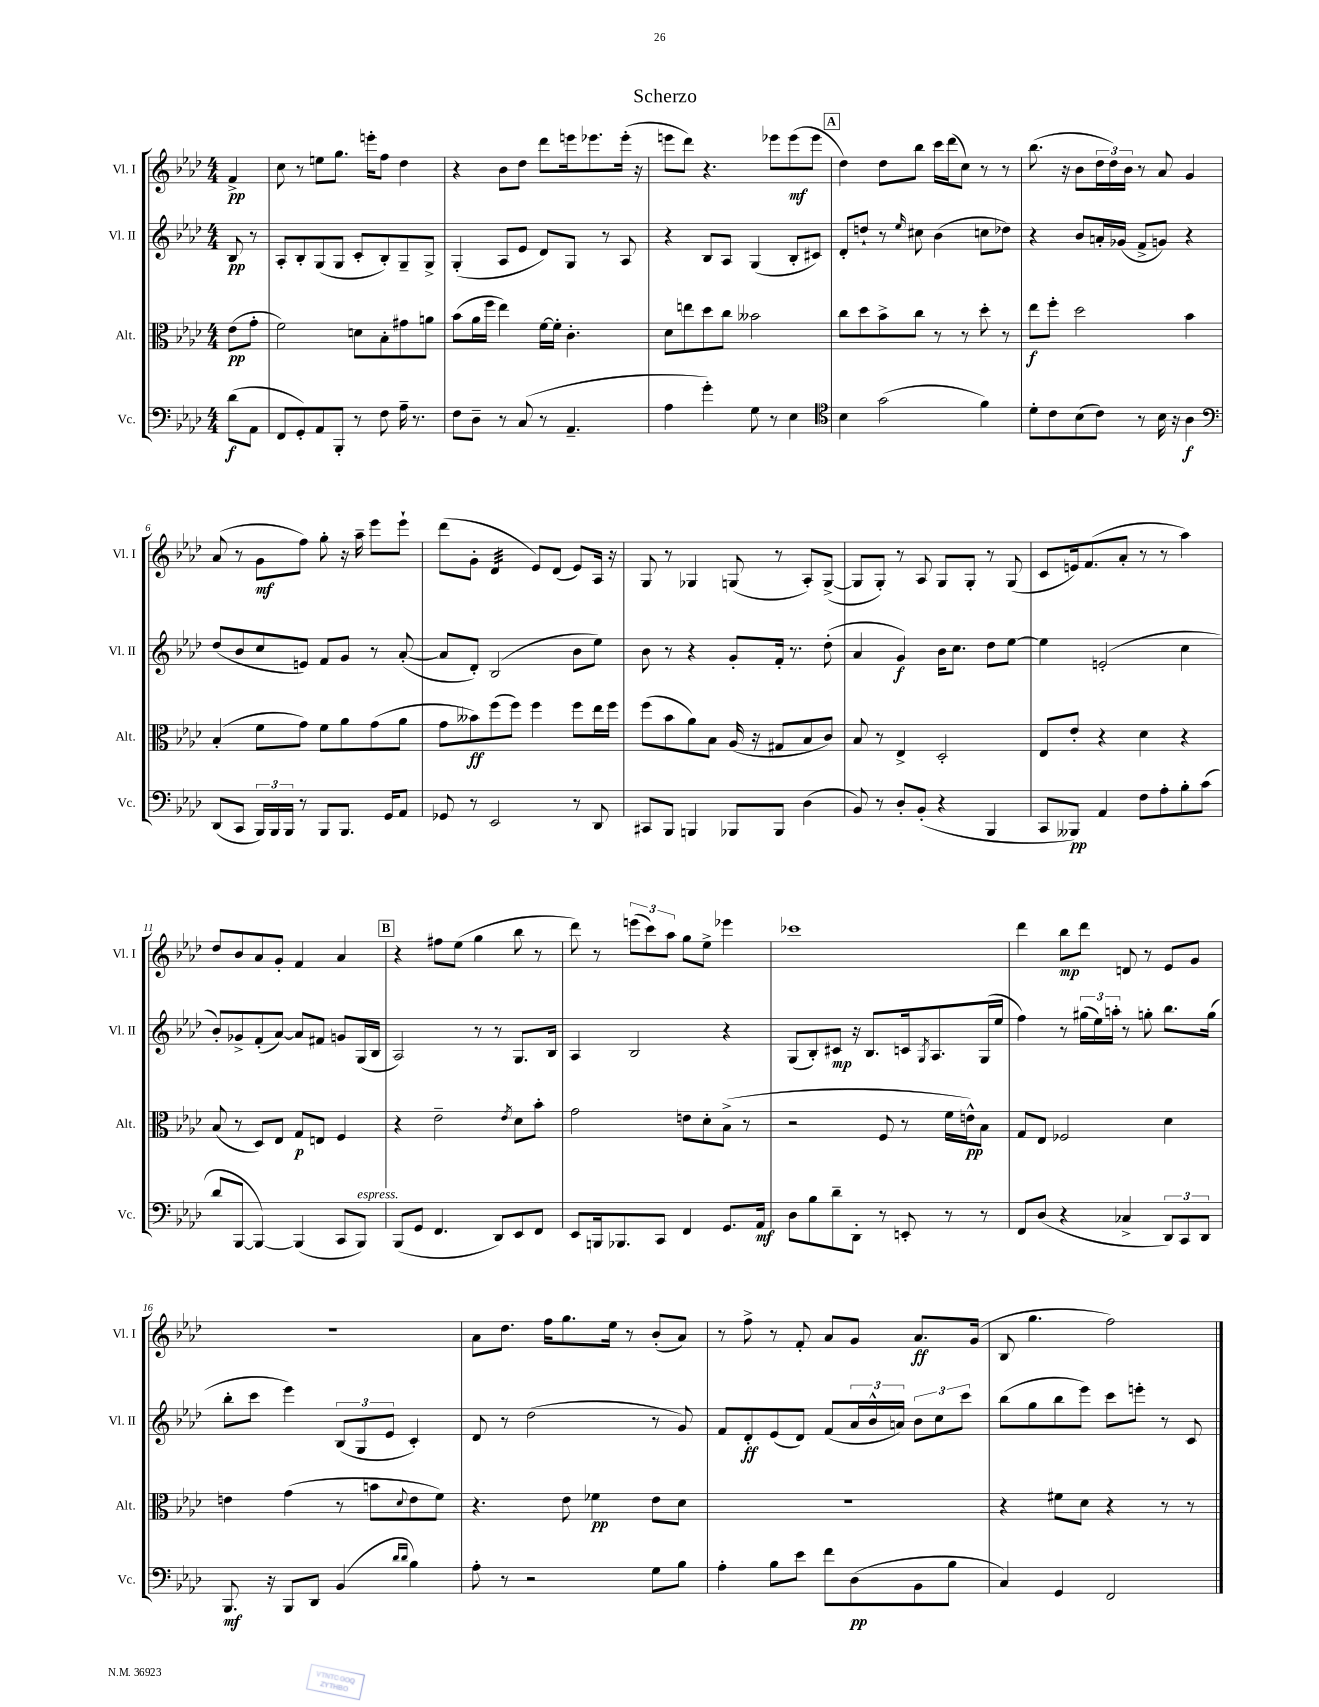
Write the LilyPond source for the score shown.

\header { title = "Scherzo" }
<<
\new StaffGroup <<
\new Staff = "s0" \with { instrumentName = "Vl. I" shortInstrumentName = "Vl. I" } {
    \clef treble \key aes \major \numericTimeSignature \time 4/4 \partial 4
    f'4->\pp |
    c''8 r8 e''8 g''8. e'''16-. f''8 des''4 |
    r4 bes'8 des''8 des'''8 e'''16 ees'''8. ees'''16-.( r16 |
    e'''8 des'''8) r4. ees'''8 ees'''8\mf( ees'''8 |
    \mark \markup { \box "A" } des''4) des''8 bes''8 c'''16 des'''16( c''8) r8 r8 |
    bes''8.( r16 bes'8 \tuplet 3/2 { des''16 des''16) bes'16 } r8 aes'8 g'4 |
    aes'8( r8 g'8\mf f''8) g''8-. r16 aes''16-- ees'''8 ees'''8-! |
    des'''8( g'8-. des'4:32 ees'8) des'8( ees'8) aes16 r16 |
    g8 r8 ges4 g8( r8 aes8-.) g8~->( |
    g8 g8-.) r8 aes8 g8 g8-. r8 g8( |
    c'8 e'16) f'8.( aes'8-. r8 r8 aes''4) |
    des''8 bes'8 aes'8 g'8-. f'4 aes'4 |
    \mark \markup { \box "B" } r4 fis''8 ees''8( g''4 bes''8 r8 |
    des'''8) r8 \tuplet 3/2 { e'''8( c'''8) aes''8 } g''8 ees''8-> ees'''4 |
    ces'''1 |
    des'''4 bes''8\mp des'''8 d'8 r8 ees'8 g'8 |
    R1 |
    aes'8 des''8. f''16 g''8. ees''16 r8 bes'8-.( aes'8) |
    r8 f''8-> r8 f'8-. aes'8 g'8 aes'8.\ff g'16( |
    bes8 g''4. f''2) \bar "|." |
}
\new Staff = "s1" \with { instrumentName = "Vl. II" shortInstrumentName = "Vl. II" } {
    \clef treble \key aes \major \numericTimeSignature \time 4/4 \partial 4
    bes8\pp r8 |
    aes8-. bes8-. g8( g8 c'8-. bes8-.) g8-- g8-> |
    g4-.( aes8 ees'8 des'8) g8 r8 aes8 |
    r4 bes8 aes8 g4( bes8-. cis'8) |
    \mark \markup { \box "A" } des'8-. d''8-! r8 \grace { ees''16 } cis''8 bes'4( c''8 des''8) |
    r4 bes'8 a'16-. ges'16( f'8-> g'8) r4 |
    des''8( bes'8 c''8 e'8) f'8 g'8 r8 aes'8~-.( |
    aes'8 des'8-.) bes2( bes'8 ees''8) |
    bes'8 r8 r4 g'8-. f'16-. r8. des''8-.( |
    aes'4 g'4\f) bes'16 c''8. des''8 ees''8~ |
    ees''4 e'2-.( c''4 |
    bes'8-.) ges'8-> f'8-.( aes'8~) aes'8 fis'8 g'8 g16( bes16 |
    \mark \markup { \box "B" } aes2) r8 r8 g8. bes16 |
    aes4 bes2 r4 |
    g8( bes8-.) cis'8\mp r16 bes8. c'16 \acciaccatura { g8 } aes8. g16( ees''16 |
    f''4) r8 \tuplet 3/2 { gis''16( ees''16) a''16-. } r8 g''8-. bes''8. g''16( |
    bes''8-. c'''8 ees'''4) \tuplet 3/2 { bes8( g8 ees'8 } c'4-.) |
    des'8 r8 des''2( r8 g'8) |
    f'8 des'8-.\ff ees'8( des'8) f'8( \tuplet 3/2 { aes'16 bes'16-^ a'16) } \tuplet 3/2 { bes'8 c''8 c'''8 } |
    bes''8( g''8 bes''8 ees'''8) c'''8 e'''8-. r8 c'8 \bar "|." |
}
\new Staff = "s2" \with { instrumentName = "Alt." shortInstrumentName = "Alt." } {
    \clef alto \key aes \major \numericTimeSignature \time 4/4 \partial 4
    ees'8\pp( g'8-. |
    f'2) d'8 bes8-. gis'8 a'8 |
    bes'8( aes'16 f''16 ees''4) f'16~ f'16-. c'4.-. |
    des'8 e''8 des''8 c''8 beses'2 |
    \mark \markup { \box "A" } c''8 des''8 bes'8-> c''8 r8 r8 des''8-. r8 |
    ees''8\f f''8-. des''2 bes'4 |
    bes4-.( f'8 g'8) f'8 aes'8 g'8( aes'8 |
    g'8 beses'8\ff) f''8( f''8) f''4 f''8 ees''16 f''16 |
    f''8( bes'8 aes'8) bes8 aes16( r16 gis8 bes8 c'8) |
    bes8 r8 ees4-> des2-. |
    ees8 ees'8-. r4 des'4 r4 |
    bes8( r8 des8) ees8 g8\p e8 f4 |
    \mark \markup { \box "B" } r4 ees'2-- \acciaccatura { ees'8 } des'8 bes'8-. |
    g'2 e'8 des'8-. bes8->( r8 |
    r2 f8 r8 f'16 e'16-^\pp) bes8 |
    g8 ees8 fes2 des'4 |
    e'4 g'4( r8 b'8 \appoggiatura { des'8 } e'8 f'8) |
    r4. ees'8 fes'4\pp ees'8 des'8 |
    R1 |
    r4 fis'8 des'8 r4 r8 r8 \bar "|." |
}
\new Staff = "s3" \with { instrumentName = "Vc." shortInstrumentName = "Vc." } {
    \clef bass \key aes \major \numericTimeSignature \time 4/4 \partial 4
    des'8\f( aes,8 |
    f,8 g,8-.) aes,8 bes,,8-. r8 f8 aes16-- r8. |
    f8 des8-- r8 c8( r8 aes,4.-- |
    aes4 g'4-.) g8 r8 ees4 |
    \mark \markup { \box "A" } \clef tenor bes4 g'2( f'4) |
    des'8-. c'8 bes8( c'8) r8 bes16 r16 aes4\f |
    \clef bass des,8( c,8 \tuplet 3/2 { bes,,16) bes,,16 bes,,16 } r8 bes,,8 bes,,8. g,16 aes,8 |
    ges,8 r8 ees,2 r8 des,8 |
    cis,8 bes,,8 b,,4 bes,,8 bes,,8 des4( |
    bes,8) r8 des8-. bes,8-.( r4 bes,,4 |
    c,8 beses,,8\pp) aes,4 f8 aes8-. bes8-. c'8( |
    des'8 bes,,8~ bes,,4~) bes,,4( c,8 bes,,8^\markup { \italic "espress." }) |
    \mark \markup { \box "B" } bes,,8( g,8 f,4. des,8) ees,8 f,8 |
    ees,8 b,,16 bes,,8. c,8 f,4 g,8. aes,16\mf |
    des8 bes8 des'8-- des,8-. r8 e,8-. r8 r8 |
    f,8 des8( r4 ces4-> \tuplet 3/2 { des,8) c,8 des,8 } |
    bes,,8.\mf r16 bes,,8 des,8 bes,4( \grace { des'16 des'16 } bes4) |
    aes8-. r8 r2 g8 bes8 |
    aes4-. bes8 ees'8 f'8 des8\pp( bes,8 bes8 |
    c4) g,4 f,2 \bar "|." |
}
>>
>>
